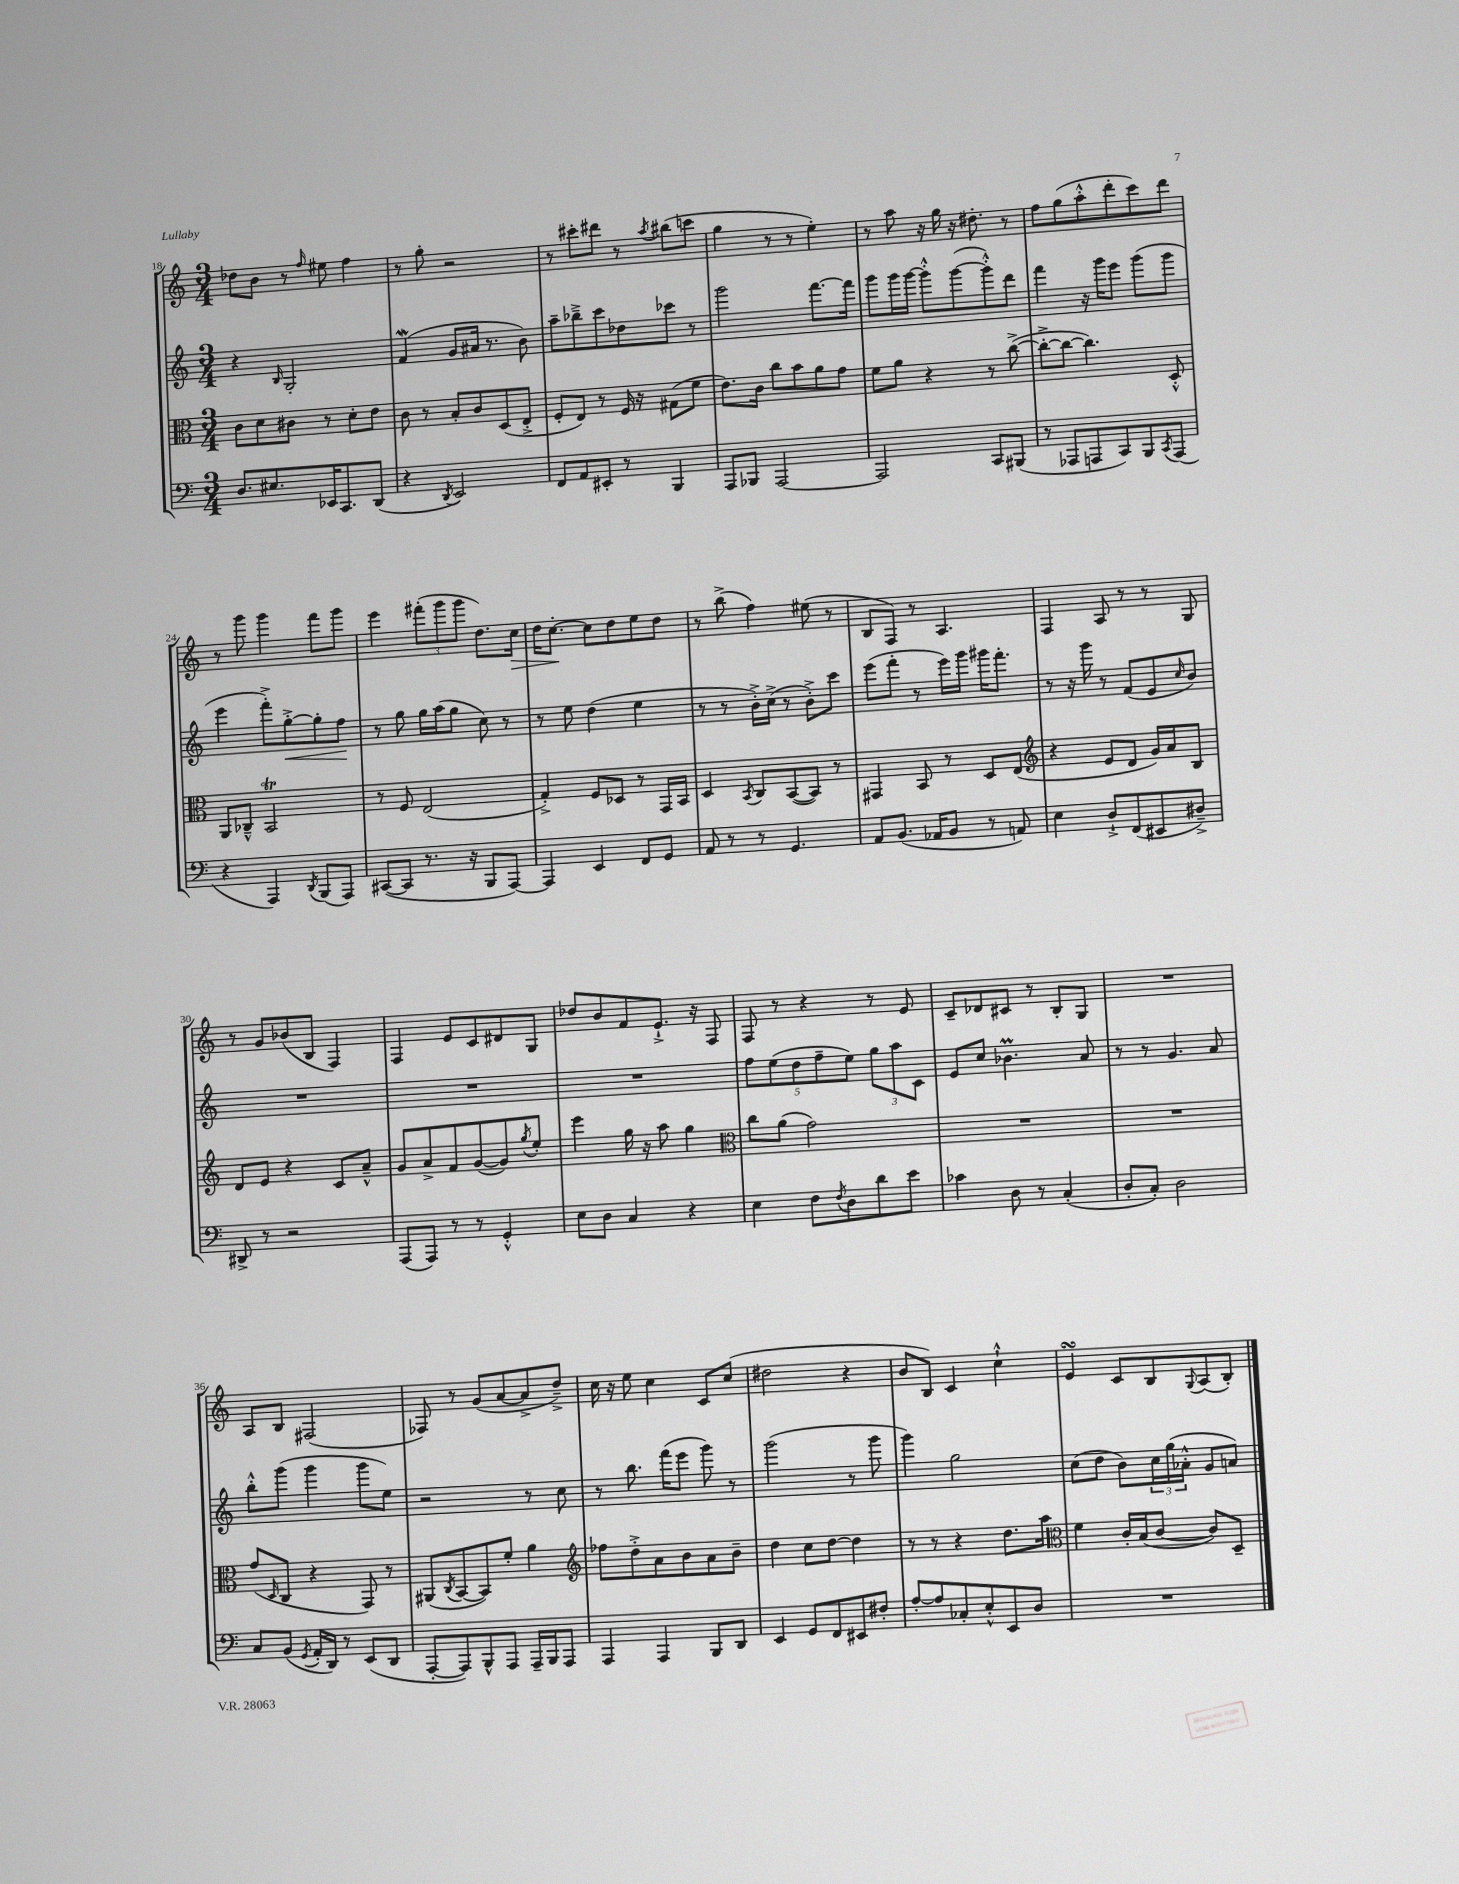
<<
\new StaffGroup <<
\new Staff = "s0" {
    \clef treble \key c \major \numericTimeSignature \time 3/4
    des''8 b'8 r8 \grace { f''16 } eis''8 f''4 |
    r8 g''8-. r2 |
    r8 cis'''8-. dis'''8 r8 \acciaccatura { a''8 } bis''8( c'''8 |
    g''4 r8 r8 e''4-.) |
    r8 a''8 r16 g''16 r16 dis''8.-. r8 |
    f''8 g''8( a''8-.-^ d'''8-. c'''8) d'''8 |
    r8 g'''8 g'''4 f'''8 g'''8 |
    e'''4 \tuplet 3/2 { fis'''8-.( g'''8 g'''8 } d''8.) c''16\> |
    d''16 c''8.~-.\! c''8 d''8 e''8 d''8 |
    r8 b''8->( f''4) eis''8( r8 |
    b8 f8) r8 a4. |
    f4 a8 r8 r8 g8 |
    r8 g'8 bes'8( b8 f4) |
    f4 e'8 c'8 dis'8 g8 |
    des''8 b'8 f'8 e'8.-!-> r16 f8 |
    f8 r8 r4 r8 e'8 |
    c'8-- des'8 cis'8 r8 b8-. g8 |
    R2. |
    a8 b8 fis2( |
    fes8) r8 g'8( a'8~ a'8-> d''8--->) |
    c''16 r16 e''8 c''4 c'8 c''8( |
    dis''2 r4 |
    b'8 b8) c'4 c''4-!-^ |
    e'4\turn c'8 b8 \appoggiatura { g8 } a8( b8-.) \bar "|." |
}
\new Staff = "s1" {
    \clef treble \key c \major \numericTimeSignature \time 3/4
    r4 \grace { b16 } g2-. |
    f'4\mordent( g'8 ais'16 r8. b'8) |
    a''8-- bes''8---> c'''8 des''8 ces'''8 r8 |
    g'''2 f'''8.~ f'''16 |
    g'''8 g'''16 g'''16~ g'''8-.-^ g'''8~( g'''8-.-^) d'''8 |
    f'''4 r16 g'''16 e'''8 g'''8( g'''8 |
    e'''4 f'''8-.->) g''8~-.->\< g''8-. f''8\! |
    r8 g''8 g''16 a''16( g''8 c''8) r8 |
    r8 e''8 d''4( e''4 |
    r8 r8 b'16-.->) c''16->( r8 b'8-.->) c'''8 |
    e'''8( f'''8-. r8 e'''16) g'''16 gis'''16 f'''8.-. |
    r8 r16 g'''16 r8 f'8( e'8 \grace { c''16 } b'8) |
    R2. |
    R2. |
    R2. |
    \tuplet 5/4 { f''8 e''8( d''8 f''8-- e''8) } \tuplet 3/2 { g''8 a''8 c'8 } |
    e'8 c''8 bes'4.\prall a'8 |
    r8 r8 g'4. a'8 |
    b''8-.-^ g'''8( g'''4 g'''8 e''8) |
    r2 r8 c''8 |
    r8 b''8. f'''16( e'''8 g'''8) r8 |
    g'''2( r8 g'''8 |
    g'''4) g''2 |
    c''8( d''8 b'8) \tuplet 3/2 { c''16 g''16( aes'16-.-^ } g'8 a'8) \bar "|." |
}
\new Staff = "s2" {
    \clef alto \key c \major \numericTimeSignature \time 3/4
    c'8 d'8 cis'8 r8 d'8-. e'8 |
    c'8 r8 b8-. c'8 d8( e8-.-> |
    f8-. e8) r8 f16 r16 gis8( f'8 |
    e'8.) c'16 c''8 b'8 a'8 g'8 |
    f'8 a'8 r4 r8 c''8~->( |
    c''8~-.-> c''8~ c''4.) d8-.-^ |
    a,8 ces8---^ b,2\trill |
    r8 f8 e2( |
    g4-.->) f8 des8 r8 g,16 b,16 |
    d4 \acciaccatura { b,8 } c8 b,8~( b,8) r8 |
    gis,4 b,8 r8 d8 e8( |
    \clef treble r4 e'8 d'8 g'16) a'16 b8 |
    d'8 e'8 r4 c'8 a'8---^ |
    g'8 a'8-> f'8 g'8~( g'8) \acciaccatura { g''8 } e''8-. |
    e'''4 g''16 r16 a''8 g''4 |
    \clef alto c''8 a'8( g'2) |
    R2. |
    R2. |
    g'8( \grace { d16 } c8 r4 g,8) r8 |
    ais,8( \acciaccatura { c8 } b,8~ b,8) f'8-. a'4 |
    \clef treble fes''8 d''8-.-> a'8 b'8 a'8 b'8-- |
    d''4 c''8 d''8~ d''4 |
    r8 r8 r4 d''8. a''16 |
    \clef alto f'4 c'16-. b16( c'8~ c'8) d8-- \bar "|." |
}
\new Staff = "s3" {
    \clef bass \key c \major \numericTimeSignature \time 3/4
    d8. eis8. ees,16 c,8. d,8( |
    r4 \acciaccatura { d,8 } e,2) |
    f,8 a,8 eis,8-. r8 b,,4 |
    a,,8 bes,,8 a,,2~ |
    a,,2 c,8 bis,,8( |
    r8 aes,,8 a,,8 c,8) b,,8 \acciaccatura { c,8 } a,,8( |
    r4 a,,4) \acciaccatura { d,8 } b,,8( a,,8) |
    cis,8~( cis,8 r8. r16 b,,8 a,,8~) |
    a,,4 e,4 f,8 g,8 |
    a,8 r8 r8 g,4. |
    a,8 b,8.( aes,16 b,8 r8 a,8) |
    e4 d8-!-> f,8( eis,8 dis8--->) |
    dis,8-> r8 r2 |
    a,,8( a,,8) r8 r8 g,4-.-^ |
    e8 d8 c4 r4 |
    e4 f8 \acciaccatura { f8 } d8 d'8 e'8 |
    ces'4 d8 r8 c4-.( |
    d8-. c8-.) d2 |
    c8 b,8( \acciaccatura { g,8 } a,16-. d,16) r8 e,8( d,8 |
    a,,8~-. a,,8) b,,8-^ a,,8 a,,16-- b,,16 a,,8 |
    a,,4 a,,4 b,,8 d,8 |
    e,4 g,8 f,8 eis,8 fis8-. |
    a8~-. a8 ces8-. e8-.-^ e,8 d8 |
    R2. \bar "|." |
}
>>
>>
\layout { \context { \Score currentBarNumber = #18 } }
